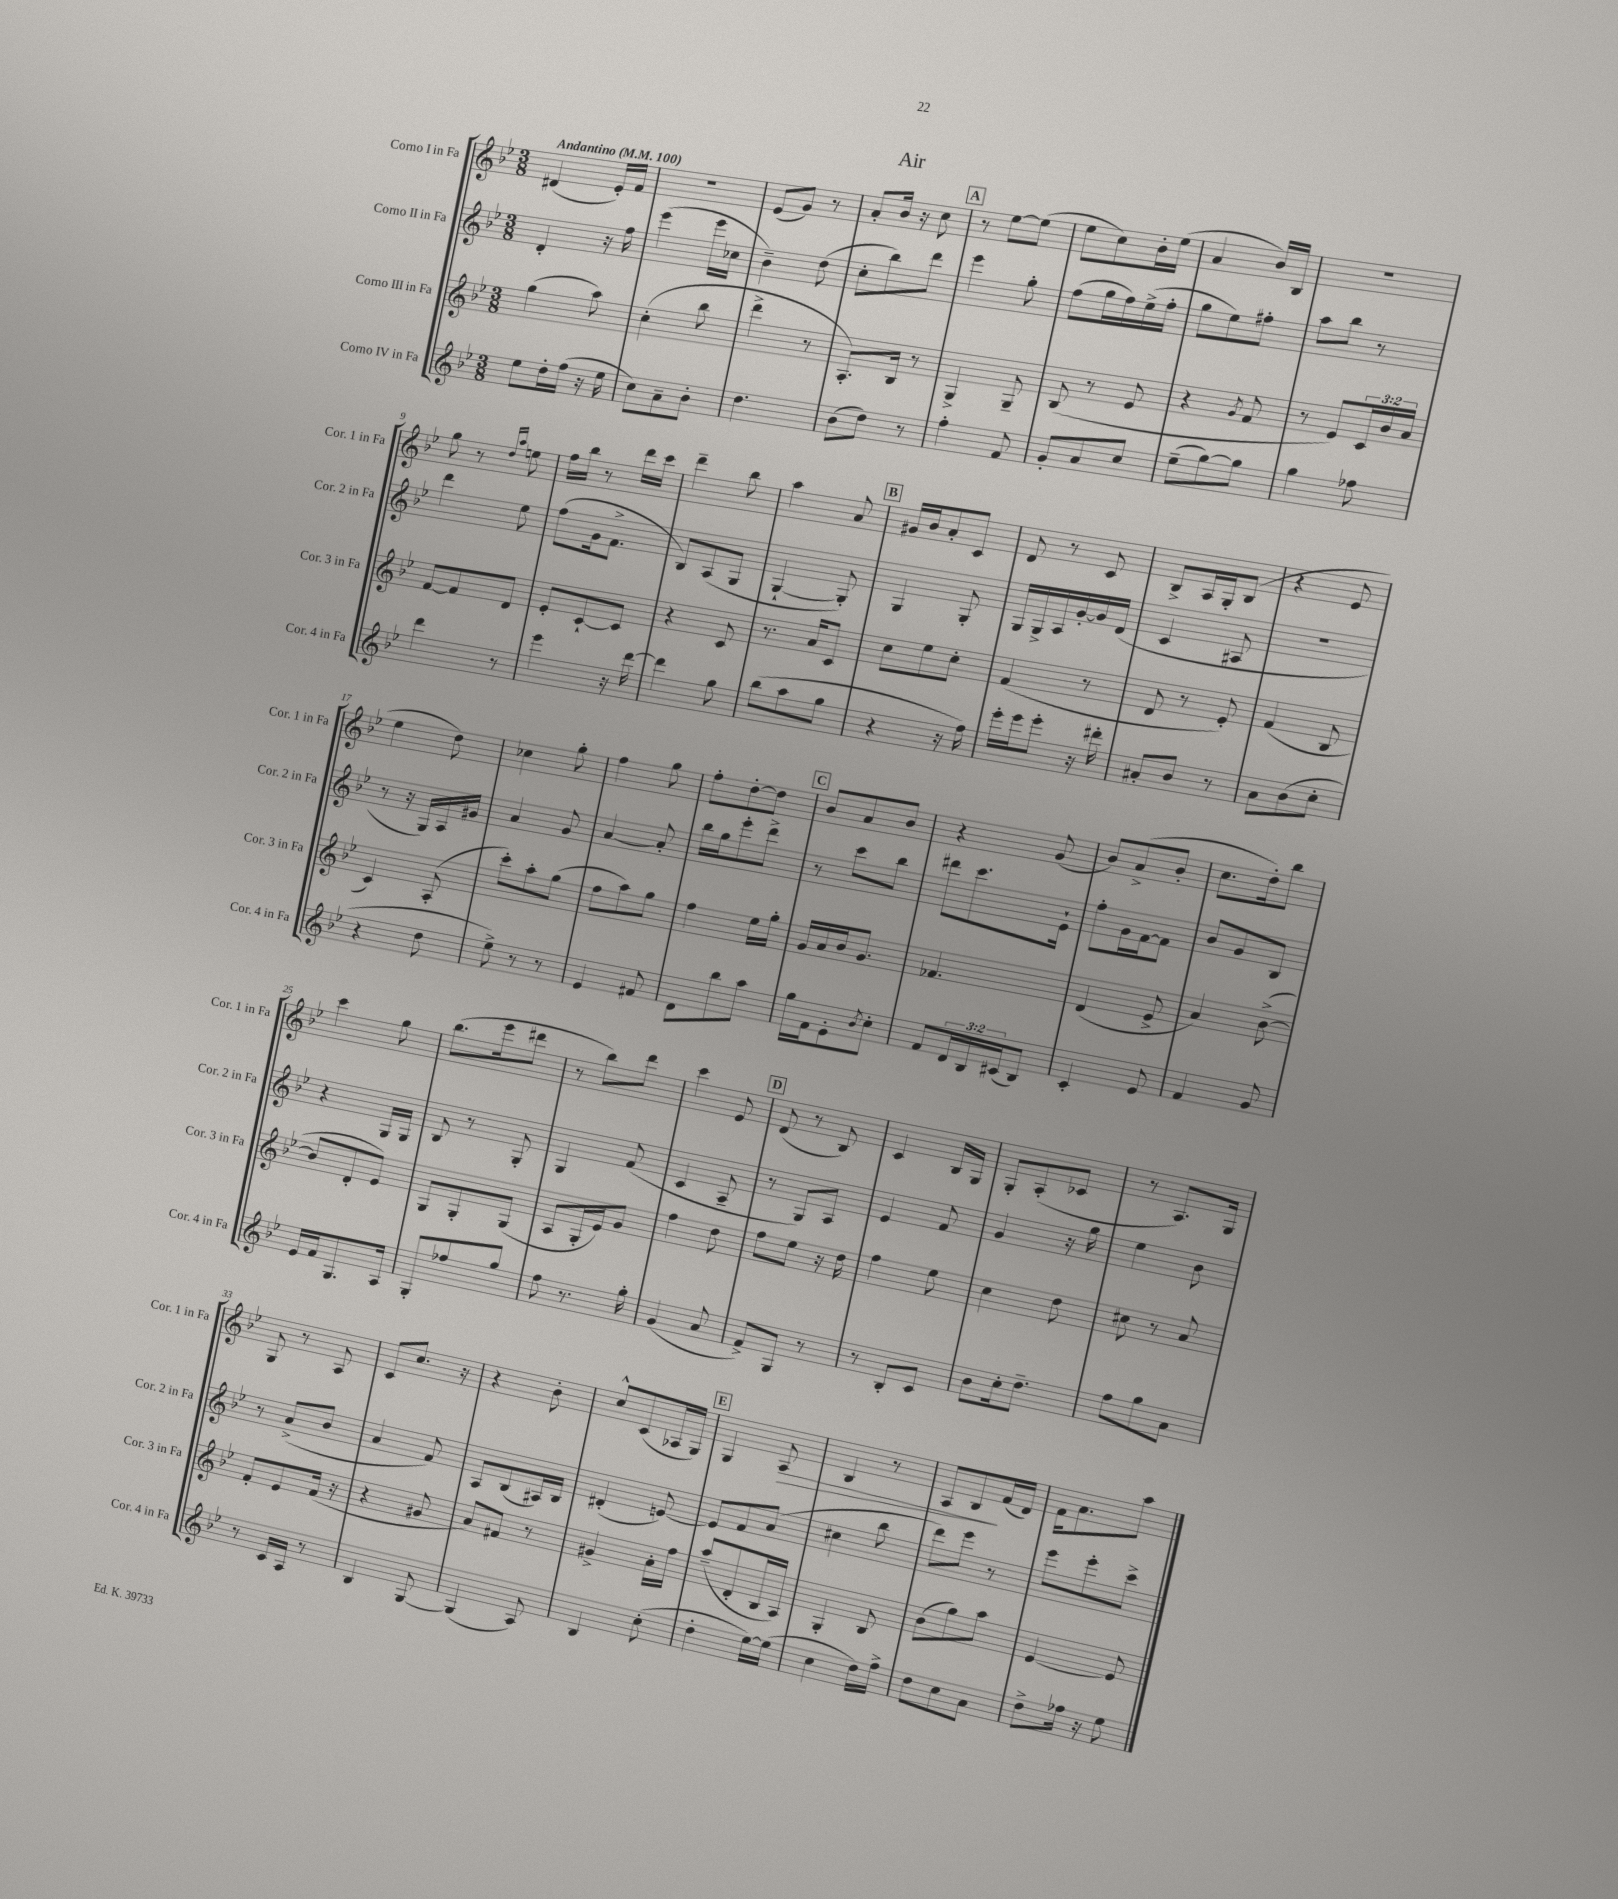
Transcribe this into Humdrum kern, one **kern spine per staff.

**kern	**kern	**kern	**kern	**dynam
*part4	*part3	*part2	*part1	*part1
*staff4	*staff3	*staff2	*staff1	*staff1
*I"Corno IV in Fa	*I"Corno III in Fa	*I"Corno II in Fa	*I"Corno I in Fa	*
*I'Cor. 4 in Fa	*I'Cor. 3 in Fa	*I'Cor. 2 in Fa	*I'Cor. 1 in Fa	*
*clefG2	*clefG2	*clefG2	*clefG2	*
*k[b-e-]	*k[b-e-]	*k[b-e-]	*k[b-e-]	*
*M3/8	*M3/8	*M3/8	*M3/8	*
*MM100	*MM100	*MM100	*MM100	*
=1	=1	=1	=1	=1
!	!	!	!LO:TX:a:B:t=Andantino	!
8ee-\L	(4gg\	4d'/	(4d#X/	.
16dd'\L	.	.	.	.
(16ff\JJ	.	.	.	.
16r	8aa\)	16r	16e-'/LL)	.
16ee-\	.	16ff\	16f/JJ	.
=2	=2	=2	=2	=2
8cc\L)	(4cc'\	(4eee-\	4.r	.
8a~\	.	.	.	.
8b-'\J	8bb-\	16eee-\LL	.	.
.	.	16cc-X\JJ	.	.
=3	=3	=3	=3	=3
4.dd\	4ddd^\	4b-~\)	(8e-/L	.
.	.	.	8g/J)	.
.	8r	(8dd\	8r	.
=4	=4	=4	=4	=4
(8b-\L	8.A'/L)	8cc'\L	8a'/L	.
8dd\J)	.	8bb-\)	16b-/Jk	.
.	16B-/Jk	.	16r	.
8r	8r	8ddd\J	8cc\	.
!!LO:REH:place=s1:t=A
=5	=5	=5	=5	=5
4ff'\	4G^/	4eee-\	8r	.
.	.	.	[8ee-\L	.
8f/	8G~/	8gg'\	(8ee-\J]	.
=6	=6	=6	=6	=6
8g'/L	(8B-/	(8ff\L	8ee-\L	.
8a/	8r	16gg\L	8cc\)	.
.	.	16ff\)	.	.
8cc/J	8e-/	(16ee-^\	16b-'\L	.
.	.	16ff'\JJ	(16ee-\JJ	.
=7	=7	=7	=7	=7
(8ee-~\L	4r	8gg\L	4a/	.
[8gg\)	.	8ee-\)	.	.
.	8qg/	.	.	.
8gg\J]	8f/	8ff#X'\J	16b-/LL)	.
.	.	.	16B-/JJ	.
=8	=8	=8	=8	=8
4gg\	8r	8aa\L	4.r	.
.	8e-/L)	8bb-\J	.	.
8ff-X\	24c/L	8r	.	.
.	24b-/	.	.	.
.	24a/JJ	.	.	.
!!LO:LB:g=z
=9	=9	=9	=9	=9
4ddd\	[8f/L	4ddd\	8gg\	.
.	8f/]	.	8r	.
.	.	.	16qqdd/LL	.
.	.	.	16qqaa/JJ	.
8r	8d/J	8ee-\	8een\	.
=10	=10	=10	=10	=10
4eee-\	8e-'/L	(8ff\L	16ff\LL	.
.	.	.	16bb-\JJ	.
.	[8c`/	16g\k	8r	.
.	.	8.f^\J	.	.
16r	8c/J]	.	16ddd\LL	.
[16ddd\	.	.	16ccc\JJ	.
=11	=11	=11	=11	=11
4ddd\]	4r	8B-/L)	4ddd~\	.
.	.	(8A/	.	.
8gg\	8c/	8G/J	8bb-\	.
=12	=12	=12	=12	=12
(8bb-\L	8.r	[4G`/	4aa\	.
8aa\	.	.	.	.
.	16a/KL	.	.	.
8gg\J	8c/J	8G'/])	8a/	.
!!LO:REH:place=s1:t=B
=13	=13	=13	=13	=13
4r	8cc\L	4G/	16g#X/LL	.
.	.	.	16b-/J	.
.	8ee-\	.	8a'/	.
16r	8cc'\J	8G'/	8c/J	.
16ff\)	.	.	.	.
=14	=14	=14	=14	=14
16eee-'\LL	(4f/	16G/LL	8d/	.
16eee-\J	.	16G^/	.	.
8eee-'\J	.	16A/	8r	.
.	.	[16g'/	.	.
16r	8r	16g/]	8c/	.
16ddd#X'\	.	(16d/JJ	.	.
=15	=15	=15	=15	=15
8a#X'/L	8d/	4c/	8B-^/L	.
8b-/J	8r	.	16A/L	.
.	.	.	16G'/J	.
8r	8e-'/)	8A#X/	(8B-/J	.
=16	=16	=16	=16	=16
8a\L	(4f/	4.r	4r	.
(8b-\	.	.	.	.
8cc'\J	8B-/	.	8e-/	.
!!LO:LB:g=z
=17	=17	=17	=17	=17
4r	4c/)	8r	4ee-\	.
.	.	16r	.	.
.	.	16G/LL)	.	.
8dd\	(8A'/	16A/	8dd\)	.
.	.	16g#X/JJ	.	.
=18	=18	=18	=18	=18
8ee-^\)	8ccc'\L)	4a/	4cc-X\	.
8r	8aa'\	.	.	.
8r	(8gg\J	8g/	8gg'\	.
=19	=19	=19	=19	=19
4e-/	8ff\L	[4a/	4ff\	.
.	8aa\)	.	.	.
8f#X/	8gg\J	8a'/]	8gg\	.
=20	=20	=20	=20	=20
8d\L	4ff\	16bb-\LL	8ff'\L	.
.	.	16gg\J	.	.
8bb-\	.	8eee-'\	[8dd'\	.
8aa\J	16ee-\LL	8ddd^\J	8dd\J]	.
.	16gg'\JJ	.	.	.
!!LO:REH:place=s1:t=C
=21	=21	=21	=21	=21
16gg\LL	16g/LL	8r	8b-/L	.
16f\J	16a/	.	.	.
8e-'\	16b-/J	8ccc\L	8a/	.
.	8.g/J	.	.	.
8qb-/	.	.	.	.
8cc'\J	.	8bb-\J	8b-/J	.
=22	=22	=22	=22	=22
8f/L	4.f-X/	8ddd#X\L	4r	.
24d/L	.	8.ccc\	.	.
24B-/	.	.	.	.
(24c#X/J	.	.	.	.
8B-/J)	.	.	(8g/	.
.	.	16e-`\Jk	.	.
=23	=23	=23	=23	=23
4c'/	(4d/	8ff'\L	8b-/L)	.
.	.	16g\L	(8a^/	.
.	.	[16f\J	.	.
8e-/	8e-^/	8f\J]	8b-'/J	.
=24	=24	=24	=24	=24
4f/	4a/)	8b-/L	8.cc\L	.
.	.	8g/	.	.
.	.	.	16dd'\k)	.
8g/	([8b-^\	8B-/J	8bb-\J	.
!!LO:LB:g=z
=25	=25	=25	=25	=25
16e-/LL	8b-/L]	4r	4ccc\	.
16f/J	.	.	.	.
8.G/	8d'/	.	.	.
.	8e-/J)	16G/LL	8gg\	.
16A/Jk	.	16G/JJ	.	.
=26	=26	=26	=26	=26
8G'/L	8G/L	8B-/	(8.bb-\L	.
8ff-X/	8G'/	8r	.	.
.	.	.	16eee-\k	.
8gg/J	(8G/J	8G'/	8ddd#X\J	.
=27	=27	=27	=27	=27
8ff\	8A/L	4G/	8r	.
8.r	16G'/L	.	8bb-\L)	.
.	16e-/J)	.	.	.
.	8g/J	(8f/	8ddd\J	.
16gg'\	.	.	.	.
=28	=28	=28	=28	=28
(4g/	4ff\	4c/	4ccc\	.
8a/	8dd\	8A~/	8e-/	.
!!LO:REH:place=s1:t=D
=29	=29	=29	=29	=29
8f^/L)	8ff\L	8r	(8d/	.
8G/J	8ee-\J	8G/L)	8r	.
8r	16r	8A/J	8B-/)	.
.	16dd\	.	.	.
=30	=30	=30	=30	=30
8r	4ff\	4e-/	4c/	.
8B-'/L	.	.	.	.
8c/J	8ee-\	8f/	16B-/LL	.
.	.	.	16G/JJ	.
=31	=31	=31	=31	=31
8b-\L	4cc\	4g/	8G'/L	.
16cc'\k	.	.	(8A'/	.
8.dd~\J	.	.	.	.
.	8dd\	16r	8c-X/J	.
.	.	16gg\	.	.
=32	=32	=32	=32	=32
8ff\L	8cc#X\	4ee-\	8r	.
8gg\	8r	.	8.A/L)	.
8a\J	8a/	8b-\	.	.
.	.	.	16G/Jk	.
!!LO:LB:g=z
=33	=33	=33	=33	=33
8r	8f'/L	8r	8G/	.
16c/LL	8e-/	(8a^/L	8r	.
16A/JJ	.	.	.	.
8r	(16f/Jk	8b-/J	8A/	.
.	16r	.	.	.
=34	=34	=34	=34	=34
4B-/	4r	4a/	8c/L	.
.	.	.	8.cc/J	.
[8G/	8g#X/	8f/)	.	.
.	.	.	16r	.
=35	=35	=35	=35	=35
(4G/]	8a/L)	8A/L	4r	.
.	8f#X/J	(8B-/	.	.
8A/)	8r	16A#X/L)	8b-'\	.
.	.	16B-/JJ	.	.
=36	=36	=36	=36	=36
4B-/	4g#X^/	(4d#X'/	8cc^^/L	.
.	.	.	(8c/	.
(8cc'\	16a'\LL	[8en/)	16A-X/L	.
.	16ff\JJ	.	16G/JJ)	.
!!LO:REH:place=s1:t=E
=37	=37	=37	=37	=37
4dd'\	(8aa~/L	8e/L]	4G/	.
.	8d'/	8f/	.	.
!	!	!	!	!LO:HP:b
[16ee-\LL)	16B-/L	(8a/J	8A/	>
(16ee-\JJ]	16A/JJ)	.	.	.
=38	=38	=38	=38	=38
4cc\	4G'/	4cc#X\	4B-/	.
16dd\LL)	8B-/	8bb-\	8r	.
16ff^\JJ	.	.	.	.
=39	=39	=39	=39	=39
8dd\L	(8b-\L	8ddd\L)	8A/L	.
8cc\	8gg\)	8eee-\J	8B-/	.
8a\J	8aa\J	8r	(16f/L	]
.	.	.	16d/JJ)	.
=40	=40	=40	=40	=40
8dd^\L	[4e-/	8eee-\L	16f\KL	.
.	.	.	8.a\	.
16ff-X\Jk	.	8eee-'\	.	.
16r	.	.	.	.
8ee-\	8e-/]	8ccc^\J	8aa\J	.
==	==	==	==	==
*-	*-	*-	*-	*-
